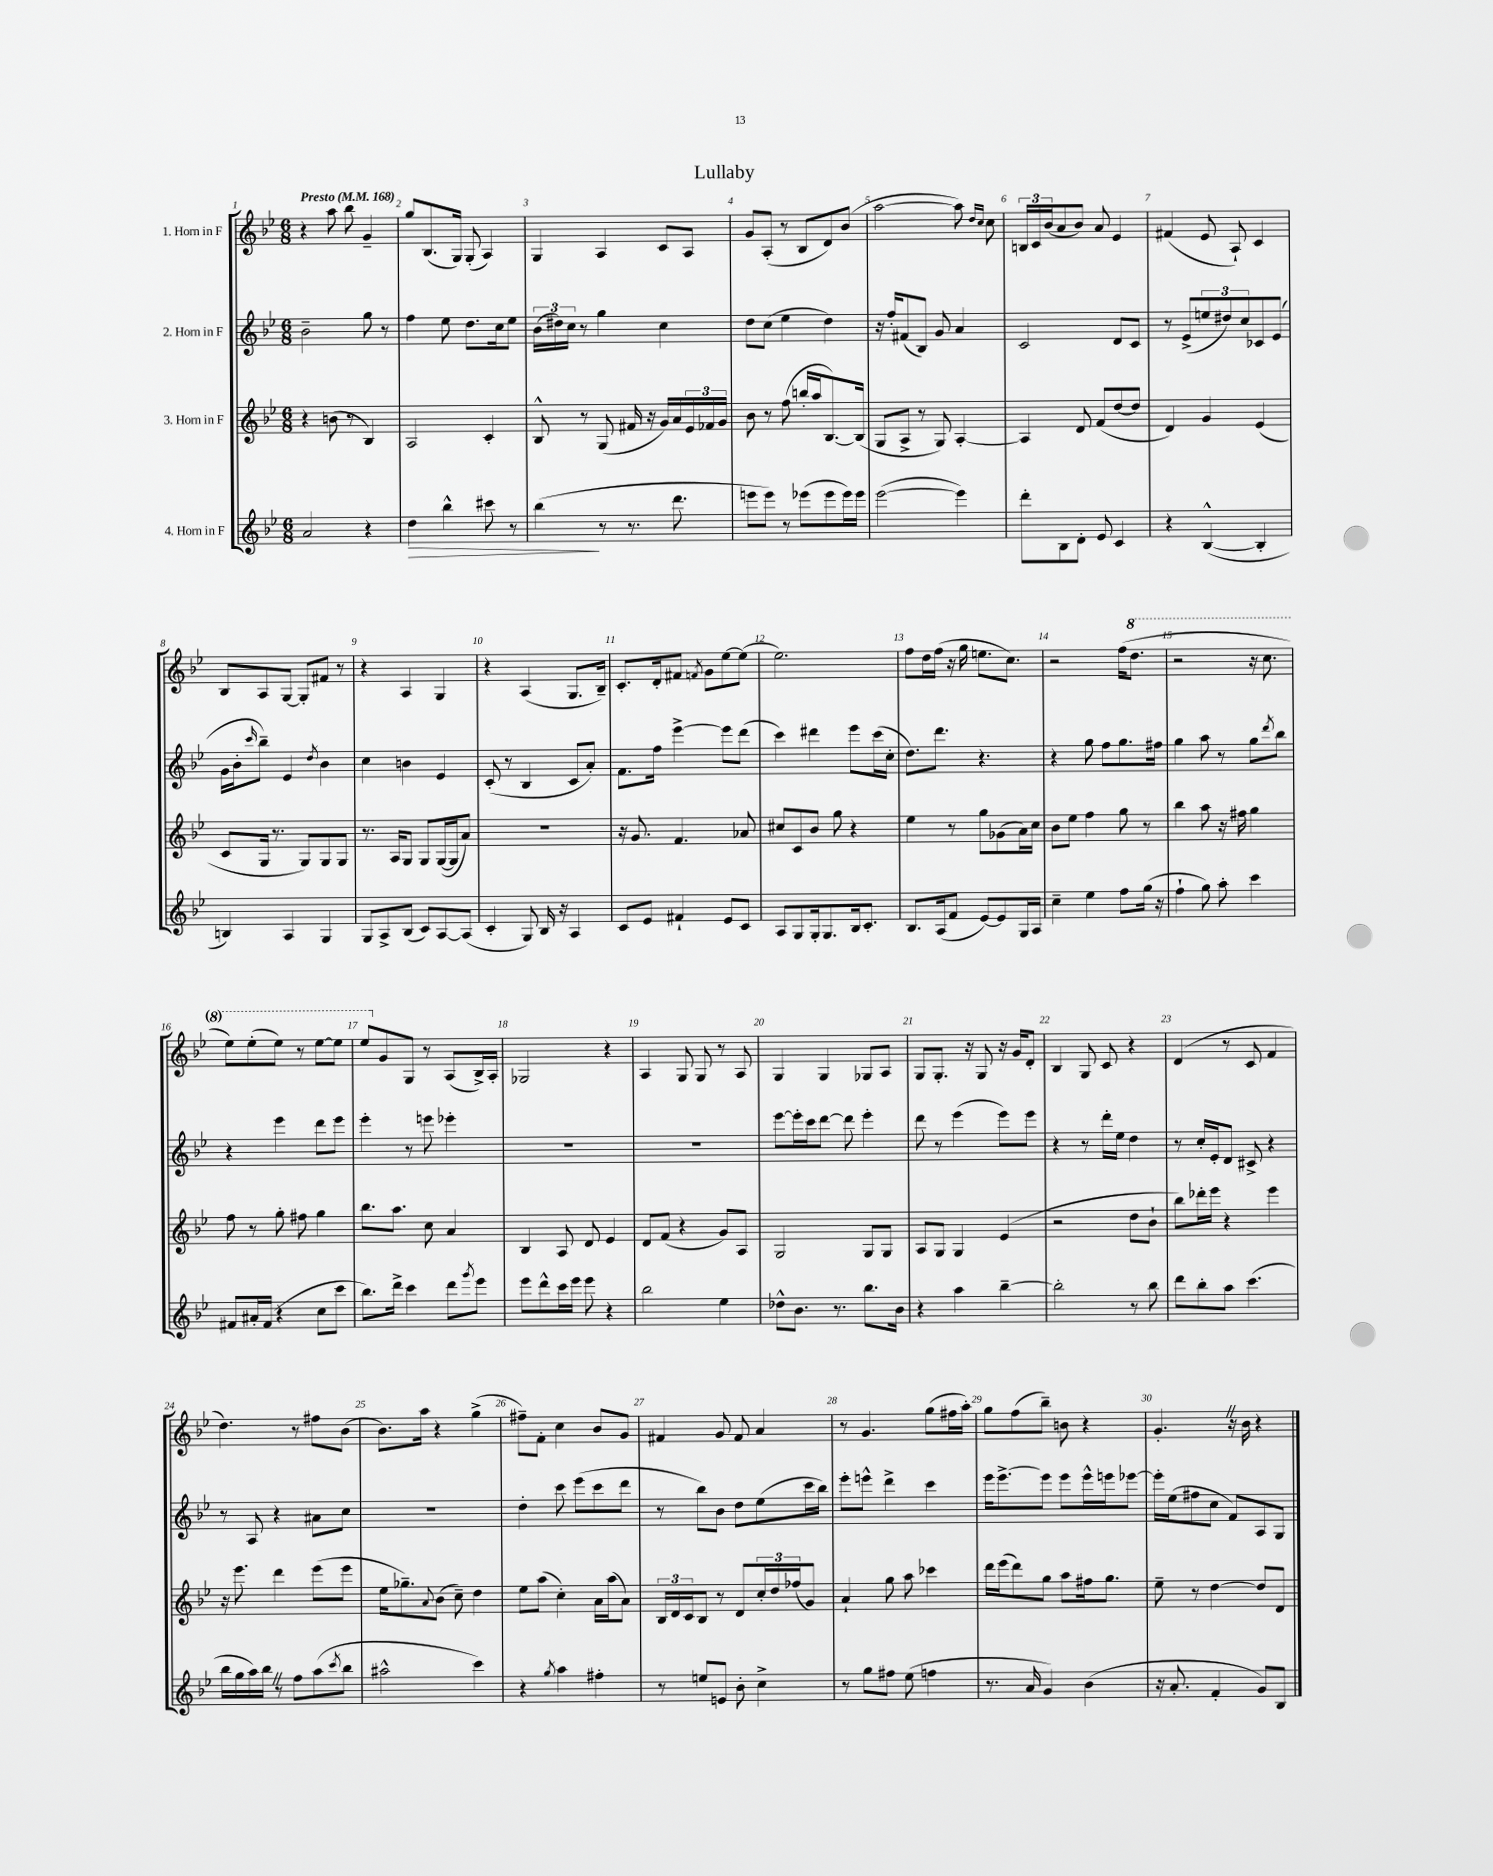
\header { title = "Lullaby" }
<<
\new StaffGroup <<
\new Staff = "s0" \with { instrumentName = "1. Horn in F" } {
    \clef treble \key bes \major \numericTimeSignature \time 6/8 \tempo "Presto" 4 = 168
    r4 a''8 bes''8 g'4-- |
    g''8 bes8.( g16) g8-.( a4) |
    g4 a4 c'8 a8 |
    g'8 a8-.( r8 bes8 d'8) bes'8( |
    a''2~ a''8) \grace { d''16 c''16 } c''8 |
    \tuplet 3/2 { b16 c'16 bes'16( } a'8 bes'8) a'8 ees'4 |
    fis'4( ees'8 a8-!) c'4 |
    bes8 a8 g8~ g8-. fis'8 r8 |
    r4 a4 g4 |
    r4 a4( g8. bes16--) |
    c'8.-. d'16-. fis'8 \acciaccatura { f'8 } g'8 ees''8~ ees''8( |
    ees''2.) |
    f''8 d''16 f''16( r16 g''16 e''8. c''8.) |
    r2 f''16( \ottava #1 d'''8. |
    r2 r16 c'''8. |
    ees'''8) ees'''8-.( ees'''8) r8 ees'''8~ ees'''8 |
    ees'''8 \ottava #0 g'8 g8 r8 a8( bes16->) a16-. |
    ges2 r4 |
    a4 g8 g8 r8 a8 |
    g4 g4 ges8 a8 |
    g8 g8.-. r16 g8 r16 g'16 d'8-. |
    bes4 g8 c'8 r4 |
    d'4( r8 c'8 f'4 |
    d''4.) r8 fis''8 bes'8( |
    bes'8.) a''16 r4 g''4->( |
    fis''8--) f'8-. c''4 bes'8 g'8 |
    fis'4 g'8 fis'8 a'4 |
    r8 g'4. g''8( fis''16 a''16-.) |
    g''8 f''8( bes''8--) b'8 r4 |
    g'4.-. \once \override BreathingSign.text = \markup { \musicglyph "scripts.caesura.straight" } \breathe r16 bes'16 r4 \bar "|." |
}
\new Staff = "s1" \with { instrumentName = "2. Horn in F" } {
    \clef treble \key bes \major \numericTimeSignature \time 6/8
    bes'2-- g''8 r8 |
    f''4 ees''8 d''8. c''16 ees''8 |
    \tuplet 3/2 { bes'16( dis''16) c''16 } r8 g''4 c''4 |
    d''8 c''8( ees''4 d''4) |
    r16 f''16-. fis'8( bes8) g'8 a'4 |
    c'2 d'8 c'8 |
    r8 ees'8->( \tuplet 3/2 { e''8 dis''8) c''8 } ces'8 ees'8( |
    g'16 bes'16-. \grace { c'''16 } bes''8--) ees'4 \acciaccatura { d''8 } bes'4 |
    c''4 b'4 ees'4 |
    c'8-.( r8 bes4 c'8 a'8-.) |
    f'8. f''16 ees'''4~-> ees'''8 d'''8( |
    c'''4) dis'''4 ees'''8 c'''16( c''16-. |
    d''8.) d'''8. r4. |
    r4 g''8 f''8 g''8. fis''16 |
    g''4 a''8 r8 g''8 \acciaccatura { d'''8 } bes''8 |
    r4 ees'''4 d'''8 ees'''8 |
    ees'''4-. r8 e'''8 ees'''4-. |
    R2. |
    R2. |
    ees'''8~ ees'''16-. c'''16 d'''8~ d'''8 ees'''4-. |
    d'''8 r8 ees'''4( ees'''8) ees'''8 |
    r4 r8 d'''16-. ees''16 d''4 |
    r8 c''16-. ees'16-. d'8 cis'8-> r4 |
    r8 a8 r4 ais'8 c''8 |
    R2. |
    d''4-. c'''8 ees'''8( c'''8 d'''8 |
    r8 bes''8) bes'8 d''8 ees''8( c'''16 bes''16) |
    ees'''8-. e'''8-^ d'''4-> c'''4 |
    ees'''16 ees'''8.~-> ees'''8 ees'''8 ees'''16-^ e'''16 ees'''8~ |
    ees'''16-. ees''16( fis''8 c''8 f'8) a8 g8 \bar "|." |
}
\new Staff = "s2" \with { instrumentName = "3. Horn in F" } {
    \clef treble \key bes \major \numericTimeSignature \time 6/8
    r4 b'8( r8 bes4) |
    a2 c'4-. |
    bes8-^ r8 g8( fis'16 r16 g'16) a'16 \tuplet 3/2 { ees'16 fes'16 g'16 } |
    bes'8 r8 f''8( b''16-. a''16 bes8.~) bes16( |
    g8 a8-> r8 g8) a4~-. |
    a4 d'8 f'8( d''8~ d''8 |
    d'4) g'4 ees'4( |
    c'8 g16 r8. g8) g8 g8 |
    r8. a16 g8 g8 g16~( g16 a'8) |
    R2. |
    r16 g'8. f'4. aes'8 |
    cis''8 c'8 bes'8 g''8 r4 |
    ees''4 r8 g''8 ges'8( a'16) c''16 |
    bes'8 ees''8 f''4 g''8 r8 |
    bes''4 a''8 r16 fis''16 g''4 |
    f''8 r8 g''8-. fis''8 g''4 |
    bes''8. a''8. c''8 a'4 |
    bes4 a8 d'8 ees'4 |
    d'8 f'8( r4 g'8) a8 |
    g2 g8 g8 |
    a8 g8 g4 ees'4( |
    r2 d''8 bes'8-! |
    bes''8) des'''16-. ees'''16 r4 ees'''4 |
    r16 ees'''8. d'''4 ees'''8( ees'''8 |
    ees''16 ges''8.--) \appoggiatura { a'8 } bes'8( c''8--) d''4 |
    ees''8 a''8( c''4-.) a'16 a''16( a'8) |
    \tuplet 3/2 { bes16 d'16 c'16 } bes8 r8 d'8 \tuplet 3/2 { c''16-. d''16 fes''16( } g'8) |
    a'4-! g''8 a''8 ces'''4 |
    d'''16 ees'''16( d'''8) g''8 a''8 fis''16 g''8. |
    ees''8-- r8 d''4~ d''8 d'8 \bar "|." |
}
\new Staff = "s3" \with { instrumentName = "4. Horn in F" } {
    \clef treble \key bes \major \numericTimeSignature \time 6/8
    a'2 r4 |
    d''4\> bes''4-^ cis'''8 r8 |
    bes''4\!( r8 r8. d'''8. |
    e'''8 e'''8) r8 ees'''8( ees'''8 ees'''16) ees'''16 |
    ees'''2~( ees'''4) |
    d'''8-. bes8 d'8-. ees'8 c'4 |
    r4 bes4~-^( bes4-. |
    b4) a4 g4 |
    g8 a8-> bes8( c'8) a8~ a8( |
    c'4-. g8) bes16 r16 a4 |
    c'8 ees'8 fis'4-! ees'8 c'8 |
    a8 g8 g16-. g8. bes16 c'8.-. |
    bes8. a16( f'8 ees'8~) ees'8 g16 a16 |
    c''4-- ees''4 f''8 g''16( r16 |
    f''4-! g''8) a''8-. c'''4 |
    fis'8 ais'16-. fis'16( r4 c''8 c'''8 |
    bes''8.) d'''16-> c'''4 d'''8 \acciaccatura { g'''8 } ees'''8 |
    ees'''8 d'''8-^ c'''16 ees'''16 ees'''8 r4 |
    bes''2 ees''4 |
    des''8-^ bes'8. r8. bes''8. bes'16 |
    r4 a''4 bes''4~-- |
    bes''2-. r8 bes''8 |
    d'''8 bes''8-. a''8 c'''4.( |
    bes''16 g''16 a''16) bes''16 \once \override BreathingSign.text = \markup { \musicglyph "scripts.caesura.straight" } \breathe r8 f''8 a''8( \acciaccatura { c'''8 } bes''8 |
    ais''2-^ c'''4) |
    r4 \acciaccatura { g''8 } a''4 fis''4-. |
    r8 e''8 e'8 bes'8-. c''4-> |
    r8 g''8 fis''8 ees''8( f''4 |
    r8. a'16 g'4) bes'4( |
    r16 a'8.-. f'4-. g'8) bes8 \bar "|." |
}
>>
>>
\layout { \context { \Score \override BarNumber.break-visibility = ##(#f #t #t) barNumberVisibility = #all-bar-numbers-visible } }
